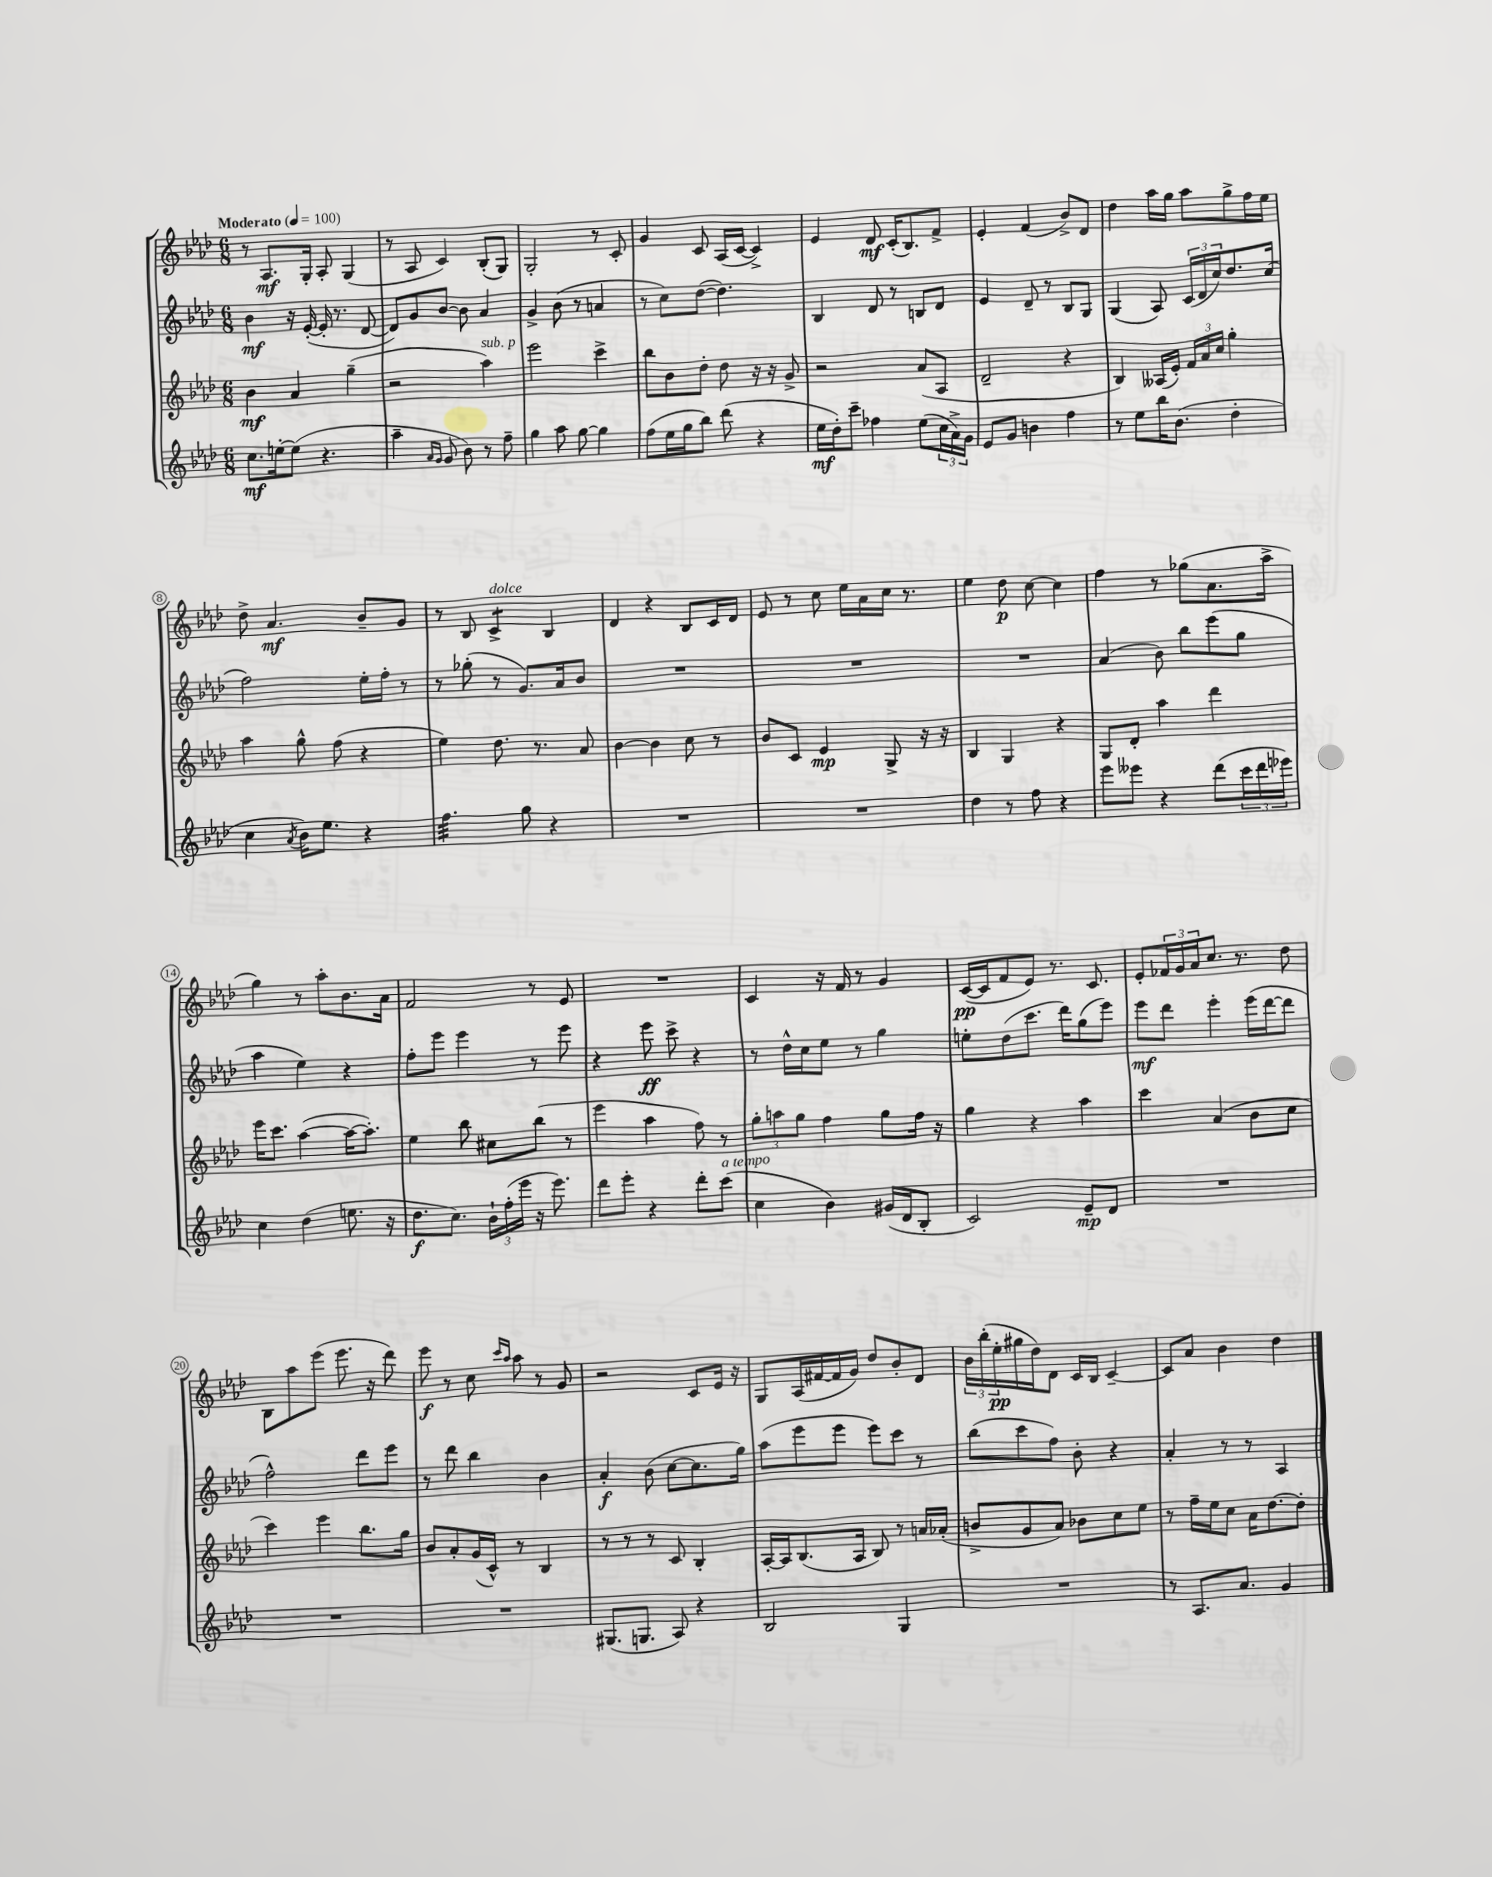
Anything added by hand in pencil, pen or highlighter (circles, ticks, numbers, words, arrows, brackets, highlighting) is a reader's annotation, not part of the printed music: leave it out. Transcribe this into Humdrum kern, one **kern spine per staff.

**kern	**kern	**kern	**kern
*staff4	*staff3	*staff2	*staff1
*clefG2	*clefG2	*clefG2	*clefG2
*k[b-e-a-d-]	*k[b-e-a-d-]	*k[b-e-a-d-]	*k[b-e-a-d-]
*M6/8	*M6/8	*M6/8	*M6/8
*MM100	*MM100	*MM100	*MM100
8.cc	4b-	4b-	8r
.	.	.	8.A-
[16ee'	.	.	.
(8ee]	4a-	16r	.
.	.	([16e-'	16G'
4.r	.	16e-']	8A-'
.	.	8.r	.
.	(4gg~	.	(4G
.	.	[8d-	.
=	=	=	=
4aa-~	2r	8d-])	8r
.	.	8g	8A-
16qqa-	.	.	.
16qqg	.	.	.
8g	.	[8b-	4c)
8b-)	.	8b-]	.
8r	4aa-)	4a-	(8B-'
8ff~	.	.	8G)
=	=	=	=
4gg	2eee-	4g^	2G'
8aa-	.	(8b-	.
[8gg	.	8r	.
4gg]	4ccc^	4a	8r
.	.	.	8c'
=	=	=	=
(8ff	8bb-	8r	4g
16ee-	8b-	8cc)	.
16gg	.	.	.
8bb-)	8dd-'	([8dd-	8c
(8ddd-	8dd-	4.dd-])	(16A-
.	.	.	[16c
4r	16r	.	4c^])
.	16r	.	.
.	8g^	.	.
=	=	=	=
16ee-	2r	4B-	4e-
16dd-')	.	.	.
8ccc~	.	.	.
4ff-	.	8d-	8d-
.	.	8r	(16c'
.	.	.	8.B-)
(8ee-	(8a-	8B	.
24cc	8A-	8d-	8f^
24a-^)	.	.	.
24g	.	.	.
=	=	=	=
8e-	2d-~	4e-	4e-'
8g	.	.	.
4b	.	8d-~	(4f
.	.	8r	.
4ff	4r	8B-	8b-^)
.	.	8G	8d-
=	=	=	=
8r	4B-)	(4G	4dd-
8ee-	.	.	.
16bb-	(16A--	8A-)	16aa-
(8.b-	16e-')	.	16gg
.	24f	(24c	8aa-
.	24a-	24d-	.
.	24cc	24cc)	.
4dd-'	4gg'	8.dd-	8gg^
.	.	.	16ff
.	.	(16cc	16ee-
=	=	=	=
4cc	4aa-	2ff)	8dd-^
.	.	.	4.a-
8qa-	.	.	.
16b-)	8gg^^	.	.
8.ee-	.	.	.
.	(8ff	.	.
4r	4r	16ee-'	8b-~
.	.	16ff'	.
.	.	8r	8g
=	=	=	=
4.ff	4ee-)	8r	8r
.	.	(8gg-'	8B-
.	8.dd-	8r	4c^
8gg	.	8.g)	.
.	8.r	.	.
4r	.	.	4B-
.	.	16a-	.
.	8a-	8b-	.
=	=	=	=
2.r	[4b-	2.r	4d-
.	4b-]	.	4r
.	8cc	.	8B-
.	8r	.	16c
.	.	.	16d-
=	=	=	=
2.r	8b-	2.r	8e-
.	8c	.	8r
.	4e-	.	8cc
.	.	.	16ee-
.	.	.	16a-
.	8G^	.	16cc
.	.	.	8.r
.	16r	.	.
.	16r	.	.
=	=	=	=
4dd-	4B-	2.r	4ee-
8r	4G	.	8dd-
8ff	.	.	[8cc
4r	4r	.	4cc]
=	=	=	=
8eee-	8G	(4a-	4ff
8eee--	8d-'	.	.
4r	4aa-	8b-)	8r
.	.	8bb-	(8gg-
(8ddd-	4ddd-	(8eee-	8.a-
24ccc	.	8gg	.
24ddd-	.	.	.
.	.	.	16aa-^
24eee-)	.	.	.
=	=	=	=
4cc	16eee-	4aa-	4gg)
.	8.ccc	.	.
(4dd-	([4aa-	4ee-)	8r
.	.	.	8aa-'
8.ee	16aa-_	4r	8.b-
.	8.aa-'])	.	.
16r	.	.	16a-
=	=	=	=
8.dd-	4ee-	8ff'	2f
.	.	8eee-	.
8.cc)	.	.	.
.	8bb-	4eee-	.
24b-`	8cc#	.	.
(24ff'	.	.	.
24eee-	.	.	.
16r	(8bb-	8r	8r
8.eee-)	.	.	.
.	8r	8eee-	8e-
=	=	=	=
8ddd-	4eee-	4r	2.r
8eee-'	.	.	.
4r	4aa-	8eee-	.
.	.	8ccc^	.
8ddd-'	8ff)	4r	.
(8ccc	8r	.	.
=	=	=	=
4cc	12gg'	8r	4c
.	12aa	.	.
.	.	16dd-^^	.
.	12gg	.	.
.	.	16cc	.
4b-)	4ff	8ee-	16r
.	.	.	16f
.	.	8r	8r
(16g#	8gg	4gg	4g
16d-	.	.	.
8B-'	16ff	.	.
.	16r	.	.
=	=	=	=
2c)	4gg	8ee'	([16c
.	.	.	16c]
.	.	(8dd-	8f
.	4r	8.ccc	8e-)
.	.	.	8.r
.	.	16ddd-)	.
8e-~	4aa-	(8gg	.
.	.	.	8.c
8d-	.	8eee-)	.
=	=	=	=
2.r	4ccc	8eee-	8e-'
.	.	8ddd-	24f-
.	.	.	24g
.	.	.	24a-
.	(4a-	4eee-'	8.cc
.	.	.	8.r
.	8b-	(16eee-	.
.	.	[16ddd-	.
.	8cc	8ddd-]	8dd-
=	=	=	=
2.r	4ccc)	2ff^^)	8B-
.	.	.	8aa-
.	4eee-	.	(8eee-
.	.	.	8.eee-
.	8.bb-	8ddd-	.
.	.	.	16r
.	.	8eee-	8ddd-)
.	16gg	.	.
=	=	=	=
2.r	8b-	8r	8eee-
.	8a-'	8ddd-	8r
.	(16g	4bb-	8cc
.	16c^^)	.	.
.	.	.	16qqccc
.	.	.	16qqaa-
.	8r	.	8aa-
.	4B-	4b-	8r
.	.	.	8g
=	=	=	=
(8.G#	8r	4a-'	2r
.	8r	.	.
8.G	.	.	.
.	8r	(8b-	.
8A-)	8c	[8cc	.
4r	4B-'	8.cc]	8c
.	.	.	16e-
.	.	16gg)	16r
=	=	=	=
2B-	[16A-'	(8aa-	8G
.	16A-]	.	.
.	(8.B-	8eee-	(16A-
.	.	.	[16f#
.	.	8eee-	16f#]
.	16A-	.	16g)
.	8B-)	8eee-)	8dd-
4G	8r	8ccc	8b-'
.	16a	8r	8d-
.	(16a-'	.	.
=	=	=	=
2.r	8b^	(8bb-	24b-
.	.	.	(24bb-'
.	.	.	24ee-'
.	8g	8ccc	16gg#
.	.	.	16dd-)
.	8a-)	8ff)	8d-
.	8b-	8b-'	16c
.	.	.	16B-
.	8cc	4r	[4c~
.	8ee-	.	.
=	=	=	=
8r	8r	4a-'	8c]
8.A-	16ff~	.	8a-
.	16ee-	.	.
.	8cc	8r	4b-
8.a-	.	.	.
.	16a-	8r	.
.	[8.dd-	.	.
4g	.	4A-	4dd-
.	8dd-']	.	.
==	==	==	==
*-	*-	*-	*-
